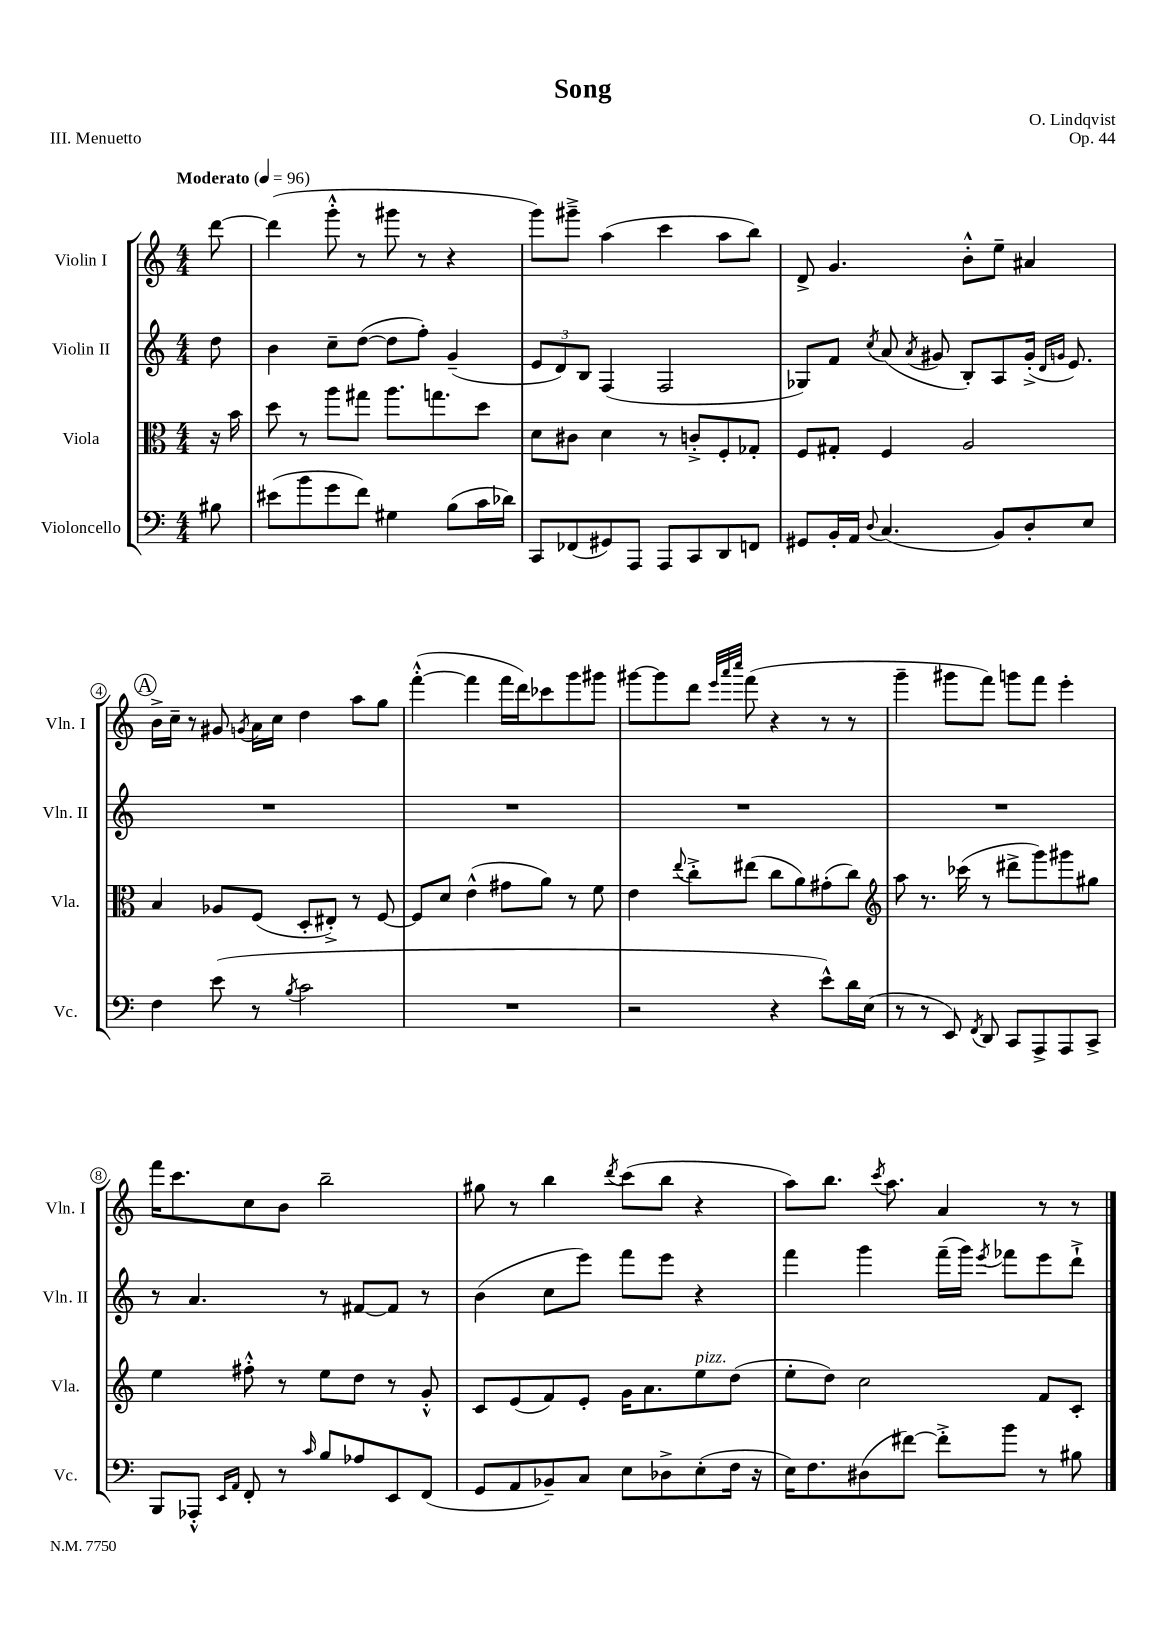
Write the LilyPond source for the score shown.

\header { title = "Song" composer = "O. Lindqvist" opus = "Op. 44" piece = "III. Menuetto" }
<<
\new StaffGroup <<
\new Staff = "s0" \with { instrumentName = "Violin I" shortInstrumentName = "Vln. I" } {
    \clef treble \key c \major \numericTimeSignature \time 4/4 \partial 8 \tempo "Moderato" 4 = 96
    \autoBeamOff d'''8~ |
    d'''4( g'''8-.-^ r8 gis'''8 r8 r4 |
    g'''8[) gis'''8]---> a''4( c'''4 a''8[ b''8]) |
    d'8-> g'4. b'8[-.-^ e''8]-- ais'4 |
    \mark \markup { \circle "A" } b'16[-> c''16]-- r8 gis'8 \acciaccatura { g'8 } a'16[ c''16] d''4 a''8[ g''8] |
    f'''4~-.-^( f'''4 f'''16[ d'''16) ces'''8 g'''8 gis'''8] |
    gis'''8[~ gis'''8 d'''8] \grace { e'''32[ a'''32 c''''32] } f'''8( r4 r8 r8 |
    g'''4-- gis'''8[ f'''8]) g'''8[ f'''8] e'''4-. |
    f'''16[ c'''8. c''8 b'8] b''2-- |
    gis''8 r8 b''4 \acciaccatura { d'''8 } c'''8[( b''8] r4 |
    a''8[) b''8.] \acciaccatura { c'''8 } a''8. a'4 r8 r8 \bar "|." |
}
\new Staff = "s1" \with { instrumentName = "Violin II" shortInstrumentName = "Vln. II" } {
    \clef treble \key c \major \numericTimeSignature \time 4/4 \partial 8
    \autoBeamOff d''8 |
    b'4 c''8[-- d''8]~( d''8[ f''8]-.) g'4--( |
    \tuplet 3/2 { e'8[ d'8) b8] } f4( f2 |
    ges8[) f'8] \acciaccatura { c''8 } a'8( \acciaccatura { a'8 } gis'8 b8[-.) a8 gis'16]-.->( \grace { d'16[ g'16] } e'8.) |
    \mark \markup { \circle "A" } R1 |
    R1 |
    R1 |
    R1 |
    r8 a'4. r8 fis'8[~ fis'8] r8 |
    b'4( c''8[ e'''8]) f'''8[ e'''8] r4 |
    f'''4 g'''4 f'''16[--( g'''16]) \acciaccatura { e'''8 } fes'''8[ e'''8 d'''8]-!-> \bar "|." |
}
\new Staff = "s2" \with { instrumentName = "Viola" shortInstrumentName = "Vla." } {
    \clef alto \key c \major \numericTimeSignature \time 4/4 \partial 8
    \autoBeamOff r16 b'16 |
    d''8 r8 a''8[ gis''8] a''8.[ g''8. d''8] |
    d'8[ cis'8] d'4 r8 c'8[-.-> f8-. ges8]-. |
    f8[ gis8]-. f4 a2 |
    \mark \markup { \circle "A" } b4 aes8[ f8]( d8[-. eis8]-.->) r8 f8~ |
    f8[ d'8] e'4-^( gis'8[ a'8]) r8 f'8 |
    e'4 \appoggiatura { e''8 } c''8[-.-> eis''8]( c''8[ a'8) gis'8-.( c''8]) |
    \clef treble a''8 r8. ces'''16( r8 dis'''8[-> g'''8) gis'''8 gis''8] |
    e''4 fis''8-.-^ r8 e''8[ d''8] r8 g'8-.-^ |
    c'8[ e'8( f'8) e'8]-. g'16[ a'8. e''8^\markup { \italic "pizz." } d''8]( |
    e''8[-. d''8]) c''2 f'8[ c'8]-. \bar "|." |
}
\new Staff = "s3" \with { instrumentName = "Violoncello" shortInstrumentName = "Vc." } {
    \clef bass \key c \major \numericTimeSignature \time 4/4 \partial 8
    \autoBeamOff bis8 |
    eis'8[( b'8 g'8 f'8]) gis4 b8[( c'16 des'16]) |
    c,8[ fes,8( gis,8) a,,8] a,,8[ c,8 d,8 f,8] |
    gis,8[ b,16-. a,16] \appoggiatura { d8 } c4.( b,8[) d8-. e8] |
    \mark \markup { \circle "A" } f4 e'8( r8 \acciaccatura { b8 } c'2 |
    R1 |
    r2 r4 e'8[-^) d'16 e16]( |
    r8 r8 e,8) \acciaccatura { f,8 } d,8 c,8[ a,,8-> a,,8 c,8]-> |
    b,,8[ aes,,8]-.-^ \grace { e,16[ a,16] } f,8-. r8 \grace { c'16 } b8[ aes8 e,8 f,8]( |
    g,8[ a,8 bes,8--) c8] e8[ des8-> e8-.( f16] r16 |
    e16[) f8. dis8( fis'8]~) fis'8[-.-> b'8] r8 bis8 \bar "|." |
}
>>
>>
\layout { \context { \Score \override BarNumber.stencil = #(make-stencil-circler 0.1 0.3 ly:text-interface::print) } }
